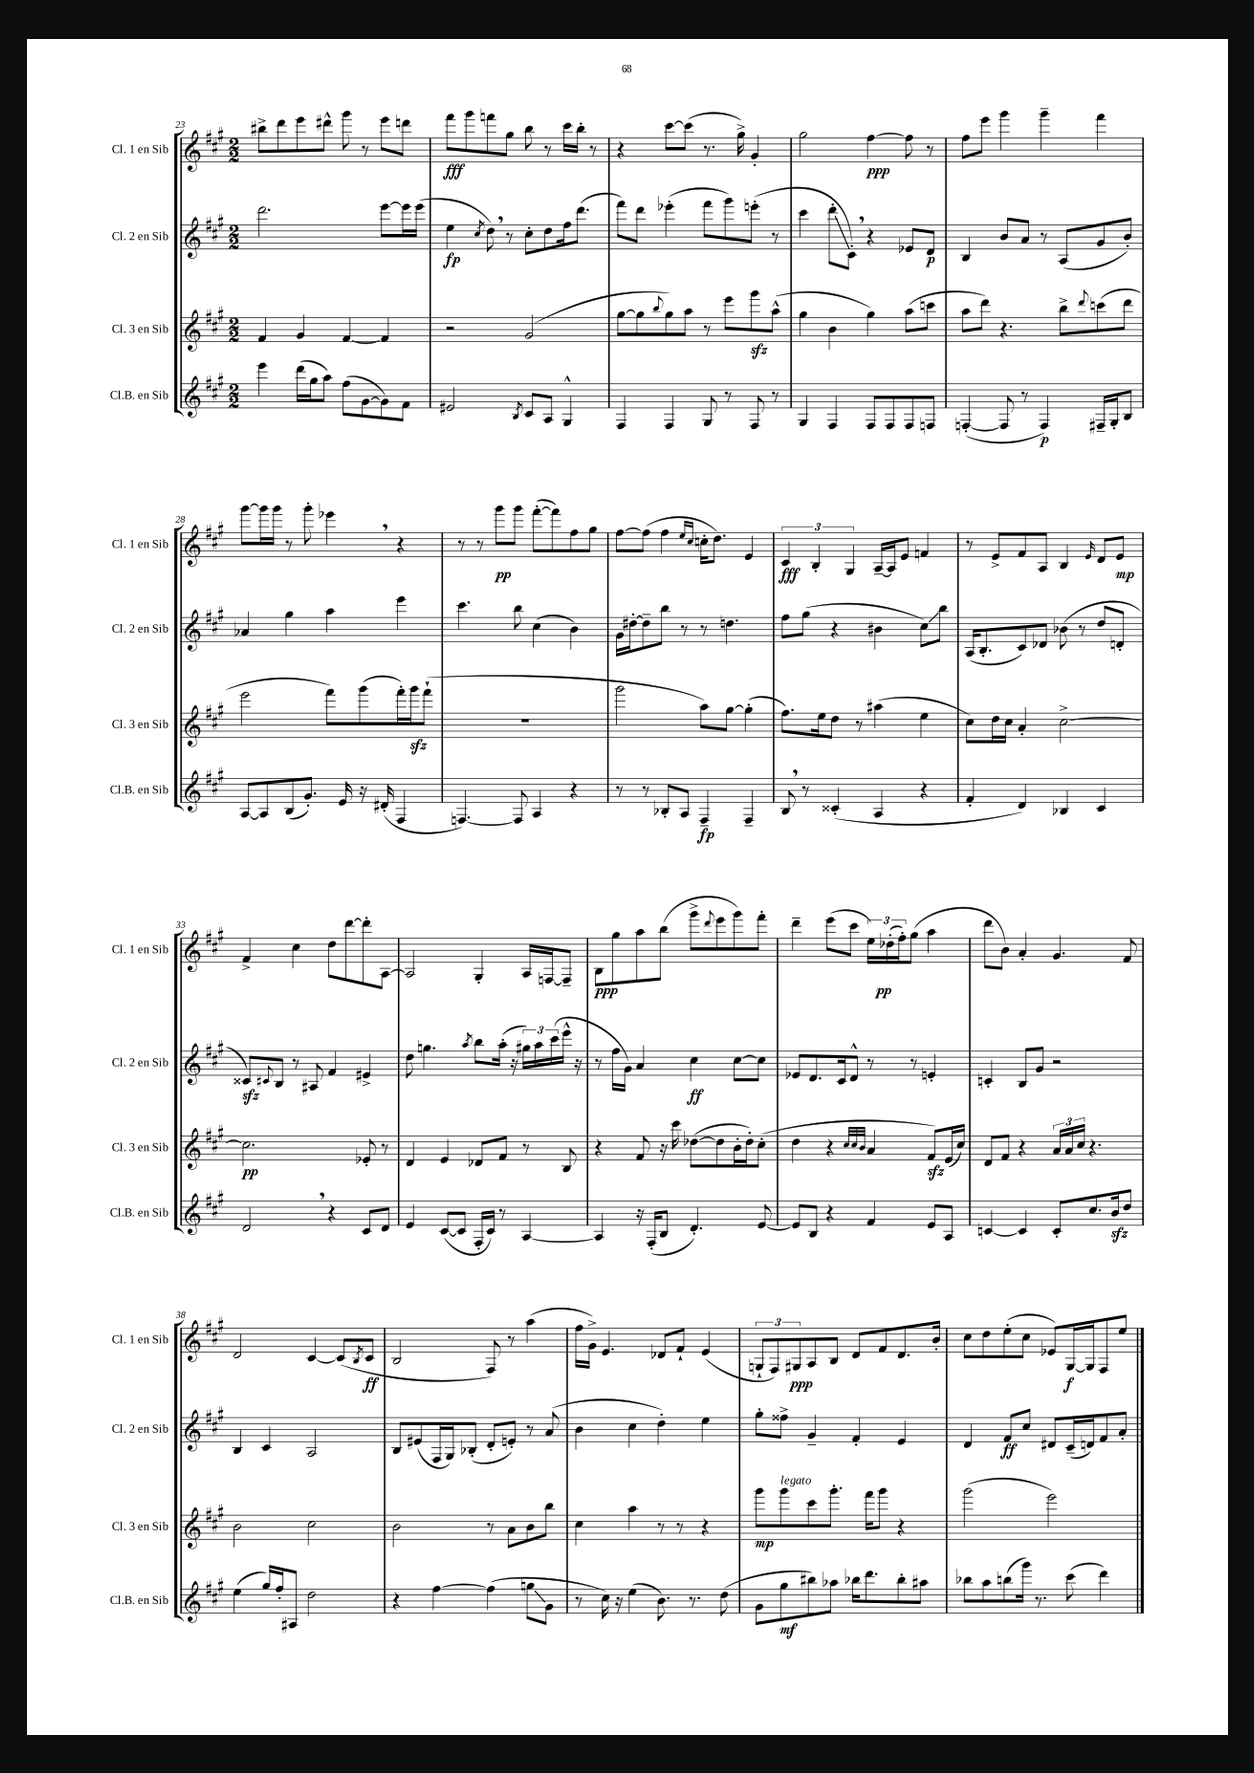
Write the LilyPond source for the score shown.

<<
\new StaffGroup <<
\new Staff = "s0" \with { instrumentName = "Cl. 1 en Sib" shortInstrumentName = "Cl. 1 en Sib" } {
    \clef treble \key a \major \numericTimeSignature \time 2/2
    bis''8-> d'''8 e'''8 dis'''8-^ gis'''8 r8 e'''8 d'''8 |
    fis'''8\fff gis'''8 f'''8 gis''8 b''8 r8 cis'''16 b''16-. r8 |
    r4 cis'''8~ cis'''8( r8. gis''16->) gis'4-. |
    gis''2 fis''4~\ppp fis''8 r8 |
    fis''8 e'''8 gis'''4 gis'''4-- fis'''4 |
    gis'''8~ gis'''16 gis'''16 r8 gis'''8-. ees'''4 \breathe r4 |
    r8 r8 gis'''8\pp gis'''8 fis'''8~-.( fis'''8) fis''8 gis''8 |
    fis''8~ fis''8( fis''4 \grace { e''16 cis''16 } c''16-. d''8.) e'4 |
    \tuplet 3/2 { cis'4\fff b4-. gis4 } a16~-- a16 e'8 f'4 |
    r8 e'8-> fis'8 a8 b4 \grace { e'16 } d'8 e'8\mp |
    fis'4-> cis''4 d''8 d'''8~ d'''8-. a8~ |
    a2 gis4-. a16 f16~ f8-- |
    b8\ppp gis''8 a''8 b''8( gis'''8-> \appoggiatura { d'''8 } e'''8 gis'''8) fis'''8-. |
    d'''4-- e'''8( cis'''8 \tuplet 3/2 { e''16) des''16-.\pp( fis''16-.) } gis''8( a''4 |
    d'''8 b'8) a'4-. gis'4. fis'8 |
    d'2 cis'4~ cis'8( \acciaccatura { b8 } cis'8\ff |
    b2 fis8) r8 a''4( |
    fis''16 gis'16->) e'4. des'8 fis'8-! e'4( |
    \tuplet 3/2 { g8-! fis8) gis8\ppp } a8 b8 d'8 fis'8 d'8. b'16-. |
    cis''8 d''8 e''8-.( cis''8 ees'8) gis16~\f gis16 fis8 e''8 \bar "|." |
}
\new Staff = "s1" \with { instrumentName = "Cl. 2 en Sib" shortInstrumentName = "Cl. 2 en Sib" } {
    \clef treble \key a \major \numericTimeSignature \time 2/2
    d'''2. e'''8~ e'''16 e'''16( |
    e''4\fp \acciaccatura { cis''8 } d''8) \breathe r8 cis''8-. d''8 fis''16 d'''8.( |
    fis'''8) d'''8 ees'''4-.( fis'''8 gis'''8) e'''8-.( r8 |
    cis'''4 d'''8-.\glissando cis'8-.) \breathe r4 ees'8 d'8\p |
    b4 b'8 a'8 r8 a8( gis'8 b'8-.) |
    aes'4 gis''4 a''4 e'''4 |
    cis'''4. b''8 cis''4( b'4) |
    gis'16 dis''16~-. dis''8-- b''8 r8 r8 d''4. |
    fis''8 gis''8( r4 bis'4 cis''8\glissando) b''8 |
    a16( b8.-. cis'8) des'8 bes'8( r8 d''8 d'8-. |
    cisis'8\sfz) \appoggiatura { cis'8 } b8 r8 ais8 fis'4 eis'4-> |
    d''8 g''4. \acciaccatura { a''8 } b''8 a''16-.( r16 \tuplet 3/2 { gis''16) a''16 cis'''16( } e'''16-^ r16 |
    r8 fis''16 gis'16) a'4 cis''4\ff cis''8~ cis''8 |
    ees'8 d'8. cis'16 d'8-^ r8 r8 e'4-. |
    c'4-. b8 gis'8 r2 |
    b4 cis'4 a2 |
    b8 eis'8( fis16 gis16) bes8-.( d'8-. e'8-.) r8 a'8( |
    b'4 cis''4 d''4-.) e''4 |
    gis''8-. fisis''8-> gis'4-- fis'4-. e'4 |
    d'4 fis'8\ff cis''8 dis'8 cis'16--( d'16) fis'8 a'8-. \bar "|." |
}
\new Staff = "s2" \with { instrumentName = "Cl. 3 en Sib" shortInstrumentName = "Cl. 3 en Sib" } {
    \clef treble \key a \major \numericTimeSignature \time 2/2
    fis'4 gis'4 fis'4~ fis'4 |
    r2 gis'2( |
    gis''8~ gis''8 \appoggiatura { b''8 } gis''8) a''8 r8 e'''8 gis'''8\sfz a''8-^( |
    gis''4 b'4 gis''4) a''8( c'''8 |
    a''8 d'''8) r4. b''8-> \appoggiatura { d'''8 } c'''8( d'''8 |
    e'''2 fis'''8) gis'''8( fis'''16-.) gis'''16\sfz fis'''8-!( |
    R1 |
    gis'''2 a''8) gis''8~ gis''4-.( |
    fis''8.) e''16 d''8 r8 ais''4( e''4 |
    cis''8) d''16 cis''16 a'4-. cis''2~-> |
    cis''2.\pp ees'8-. r8 |
    d'4 e'4 des'8 fis'8 r8 b8 |
    r4 fis'8 r16 cis'''16 des''8~( des''8 b'16-. des''16-.) cis''8-.( |
    d''4 r4 \grace { cis''32 cis''32 b'32 } a'4 fis'8\sfz) e'16( cis''16) |
    d'8 fis'8 r4 \tuplet 3/2 { a'16 a'16 cis''16 } r4. |
    b'2 cis''2 |
    b'2 r8 a'8 b'8 b''8 |
    cis''4 a''4 r8 r8 r4 |
    gis'''8\mp gis'''8^\markup { \italic "legato" } cis'''8 gis'''8.-. fis'''16 gis'''8 r4 |
    gis'''2( e'''2) \bar "|." |
}
\new Staff = "s3" \with { instrumentName = "Cl.B. en Sib" shortInstrumentName = "Cl.B. en Sib" } {
    \clef treble \key a \major \numericTimeSignature \time 2/2
    e'''4 d'''16( gis''16 a''8) fis''8( gis'8~ gis'8) fis'8 |
    eis'2 \acciaccatura { b8 } cis'8 a8 gis4-^ |
    fis4 fis4 gis8 r8 fis8 r8 |
    gis4 fis4 fis8 fis8 fis8 f8 |
    f4~-.( f8 r8 f4\p) fis16-- gis16-. b8 |
    a8~ a8 b8( gis'8.-.) e'16 r16 dis'16-.( fis4 |
    f4.~) f8 a4 r4 |
    r8 r8 bes8-. a8 fis4--\fp fis4-- |
    b8 \breathe r8 cisis'4-.( a4 r4 |
    fis'4-. d'4) bes4 cis'4 |
    d'2 \breathe r4 cis'8 d'8 |
    e'4 cis'8~( cis'8 fis16-. cis'16) r8 a4~ |
    a4 r16 fis16-.( b8 d'4.-.) e'8~ |
    e'8 b8 r4 fis'4 e'8 a8 |
    c'4~ c'4 c'8-. cis''8. b'16\sfz d''8 |
    e''4( gis''16) fis''16-. ais8 d''2 |
    r4 fis''4~ fis''4( g''8\glissando gis'8 |
    r8 cis''16) r16 e''4( b'8.) r8. d''8( |
    gis'8 gis''8\mf bis''8) aes''8 bes''16 d'''8. bes''8-. ais''8 |
    bes''8 a''8 b''8( gis'''16) r8. cis'''8( d'''4) \bar "|." |
}
>>
>>
\layout { \context { \Score currentBarNumber = #23 } }
